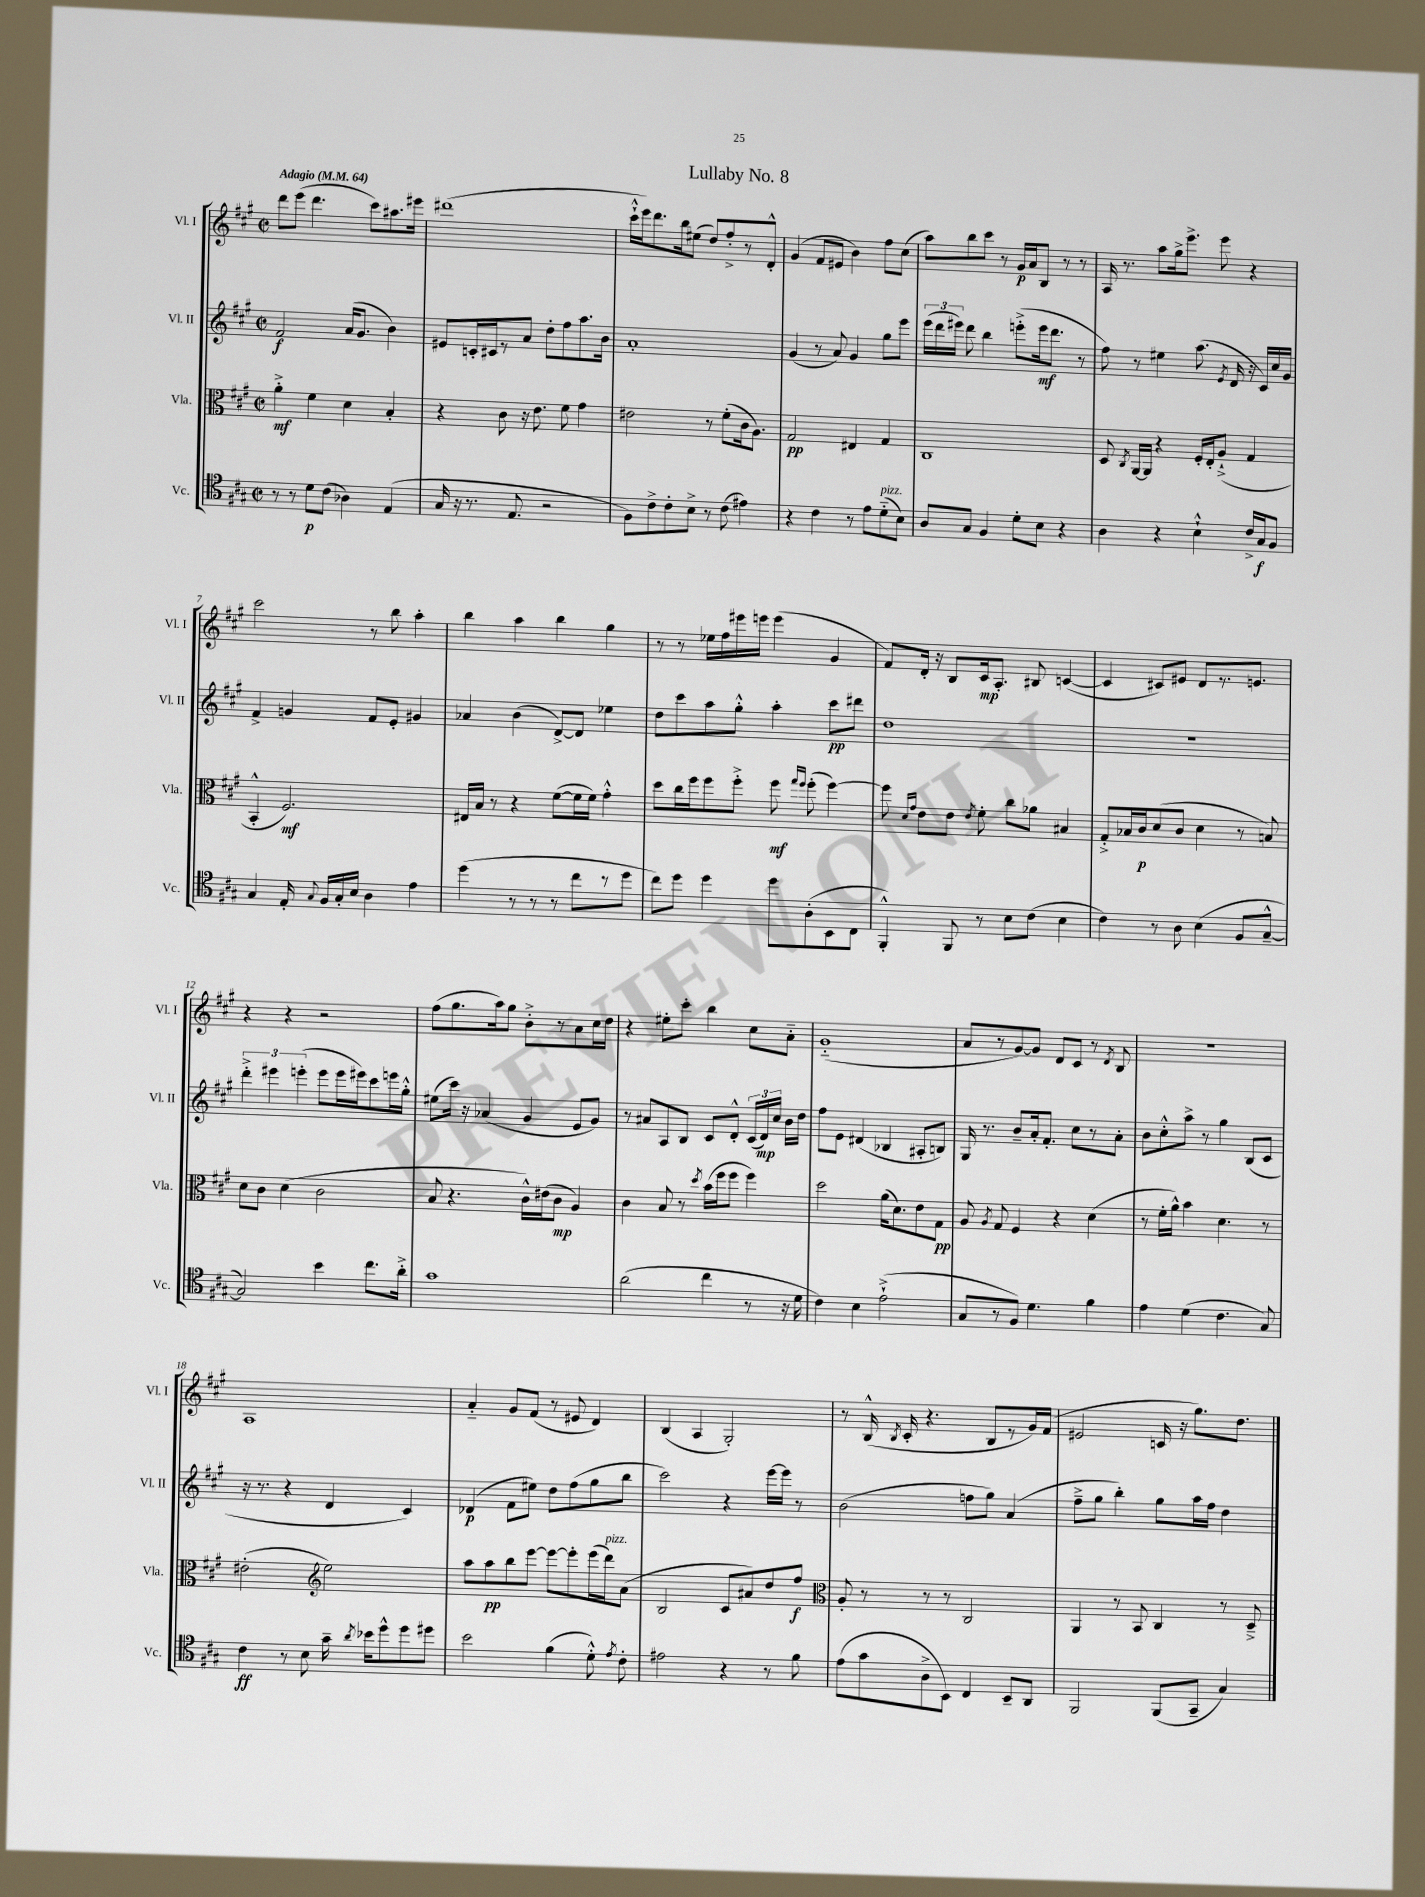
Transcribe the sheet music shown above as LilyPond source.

\header { title = "Lullaby No. 8" }
<<
\new StaffGroup <<
\new Staff = "s0" \with { instrumentName = "Vl. I" shortInstrumentName = "Vl. I" } {
    \clef treble \key a \major \defaultTimeSignature \time 2/2 \tempo "Adagio" 4 = 64
    \autoBeamOff d'''8[ e'''8]( d'''4. cis'''8[) ais''8. eis'''16] |
    dis'''1( |
    cis'''16[-!-^ e'''16) d'''8. b''16 eis''8]( d''8[) fis''8-.-> r8 d'8]-.-^ |
    gis'4( fis'8[ eis'8] b'4) fis''8[ cis''8]( |
    a''8[) b''8 cis'''8] r8 gis'16[\p a'16 b8] r8 r8 |
    a16 r8. a''8[ gis''16-> e'''8.]-> e'''8 r4 |
    cis'''2 r8 b''8 a''4-. |
    b''4 a''4 b''4 gis''4 |
    r8 r8 ees''16[ fis''16 eis'''16 e'''16] e'''4( gis'4 |
    fis'8[) d'16]-. r16 b8[ cis'16\mp a8.]-. bis8 c'4~( |
    c'4 cis'8[) eis'8] d'8[ r8. e'8.] |
    r4 r4 r2 |
    fis''8[( gis''8. a''16) gis''8] b'8[-.-> r8 a'8 cis''16 d''16] |
    r4 eis''8[-. cis'''8]-. b''4 cis''8[ a'8]-_ |
    gis'1-_( |
    a'8[ r8 gis'8~) gis'8] d'8[ cis'8] r8 \acciaccatura { d'8 } b8 |
    r1 |
    a1 |
    a'4-_ gis'8[ fis'8]( r8 eis'8 d'4) |
    b4( a4 gis2-.) |
    r8 b16-^( \acciaccatura { b8 } cis'16-. r4. b8[ r8 gis'16) fis'16]( |
    eis'2 c'16 r16 gis''8.[) d''8.] \bar "|." |
}
\new Staff = "s1" \with { instrumentName = "Vl. II" shortInstrumentName = "Vl. II" } {
    \clef treble \key a \major \defaultTimeSignature \time 2/2
    \autoBeamOff fis'2\f a'16[( gis'8.] b'4) |
    eis'8[ c'16-. cis'16 r8 a'8] d''8[-. fis''8 a''8. b'16] |
    a'1-. |
    gis'4( r8 a'8) gis'4 gis''8[ e'''8] |
    \tuplet 3/2 { e'''16[( d'''16 eis'''16]) } d'''8 b''4 e'''8[-.->( e'''16\mf d'''8.] r8 |
    fis''8) r8 eis''4 a''8.( \acciaccatura { e'8 } d'16 r16 cis'16[) cis''16 gis'16] |
    fis'4-> g'4 fis'8[ e'8]-. gis'4 |
    aes'4 b'4( d'8[~->) d'8] ees''4 |
    d''8[ cis'''8 a''8 gis''8]-.-^ a''4-. cis'''8[\pp dis'''8] |
    d''1 |
    r1 |
    \tuplet 3/2 { d'''4-.-> eis'''4 e'''4-.( } e'''8[ e'''16 eis'''16) cis'''8 e'''16 gis''16]-.-^ |
    eis''8[( cis'''16]) r16 aes'4( gis'4 e'8[ gis'8]) |
    r8 ais'8[ a8 b8] cis'8[ d'8]-.-^ \tuplet 3/2 { cis'16[( d'16\mp) cis''16] } b'16[ d''16] |
    fis''8[ e'8] dis'4( bes4 ais8[-. b8]) |
    gis16 r8. b'8[-- a'16-. fis'8.]-. cis''8[ r8 a'8]-. |
    b'8[ cis''8-.-^ a''8]-> r8 gis''4 b8[( cis'8] |
    r16 r8. r4 d'4 cis'4) |
    des'4\p( fis'8[ eis''8]) d''8[ fis''8( gis''8 b''8] |
    cis'''2) r4 e'''16[~ e'''16] r8 |
    b'2( f''8[ gis''8]) a'4( |
    fis''8[---> gis''8] b''4-.) gis''8[ a''16 fis''16] d''4 \bar "|." |
}
\new Staff = "s2" \with { instrumentName = "Vla." shortInstrumentName = "Vla." } {
    \clef alto \key a \major \defaultTimeSignature \time 2/2
    \autoBeamOff a'4-.->\mf fis'4 d'4 b4-. |
    r4 cis'8 r16 e'8. fis'8 gis'4 |
    eis'2 r8 fis'8[-.( cis'16 a8.]) |
    gis2\pp eis4 gis4 |
    cis1 |
    d8 \acciaccatura { cis8 } a,16[~ a,16] r4 fis16[-. e16-. a8]-!->( gis4 |
    b,4-.-^ fis2.\mf) |
    eis16[ b16] r8 r4 fis'8[~( fis'16 fis'16]) gis'4-.-^ |
    d''8[ cis''16 fis''16 fis''8 fis''8]-.-> fis''8\mf \grace { gis''16[ fis''16] } fis''8-.( fis''4~) |
    fis''8 \grace { d'16[ gis'16] } e'8[ e'8] \acciaccatura { e'8 } fis'8-. cis''8[ aes'8] bis4 |
    gis8[-.-> bes16 cis'16\p d'8( cis'8] d'4 r8 b8) |
    d'8[ cis'8] d'4( cis'2 |
    b8 r4. cis'16[-^) eis'16( cis'8]\mp a4) |
    cis'4 b8 r8 \acciaccatura { d''8 } b'16[( fis''16 fis''8] fis''4) |
    d''2 a'16[( d'8.) e'8 gis8]\pp |
    a8 \acciaccatura { a8 } gis8 fis4 r4 d'4( |
    r8 fis'16[-. a'16]-^) b'4 d'4. r8 |
    eis'2-.( \clef treble e''2) |
    a''8[ a''8\pp b''8 e'''8]~ e'''8[~ e'''8-. e'''16( d'''16^\markup { \italic "pizz." }) a'8]( |
    b2 cis'8[ ais'8) d''8 fis''8]\f |
    \clef alto a8-. r8 r8 r8 cis2 |
    a,4 r8 b,8 cis4 r8 d8---> \bar "|." |
}
\new Staff = "s3" \with { instrumentName = "Vc." shortInstrumentName = "Vc." } {
    \clef tenor \key a \major \defaultTimeSignature \time 2/2
    \autoBeamOff r8 r8 d'8[\p cis'8]( aes4) e4( |
    gis16 r16 r8. e8. r2 |
    fis8[) cis'8-> cis'8-. b8]-> r8 cis'8( eis'4) |
    r4 cis'4 r8 e'8[ d'8-_^\markup { \italic "pizz." }( b8]) |
    a8[ gis8] fis4 d'8[-. b8] r4 |
    a4 r4 b4-!-^ cis'16[-> gis16\f fis8] |
    gis4 e16-. \appoggiatura { gis8 } fis16[ gis16-. b16] a4 e'4 |
    d''4( r8 r8 r8 cis''8[ r8 d''8] |
    cis''8[) d''8] d''4 d''8[ a8-.( b,8 cis8] |
    fis,4-.-^) fis,8 r8 b8[ cis'8]( b4 |
    cis'4) r8 a8 b4( fis8[ gis8]~---^ |
    gis2) b'4 cis''8.[ a'16]-.-> |
    gis'1 |
    a'2( cis''4 r8 r16 d'16 |
    cis'4) b4 e'2-!->( |
    gis8[ r8 fis8]) d'4. fis'4 |
    e'4 d'4( cis'4. gis8) |
    cis'4\ff r8 b8 gis'16-- \acciaccatura { a'8 } bes'16[ d''8-^ d''8 dis''8] |
    b'2 fis'4( d'8-.-^) \acciaccatura { e'8 } cis'8-. |
    eis'2 r4 r8 fis'8 |
    e'8[( gis'8 a8-> b,8]) cis4 b,8[-- a,8] |
    fis,2 fis,8[( gis,8]-- gis4) \bar "|." |
}
>>
>>
